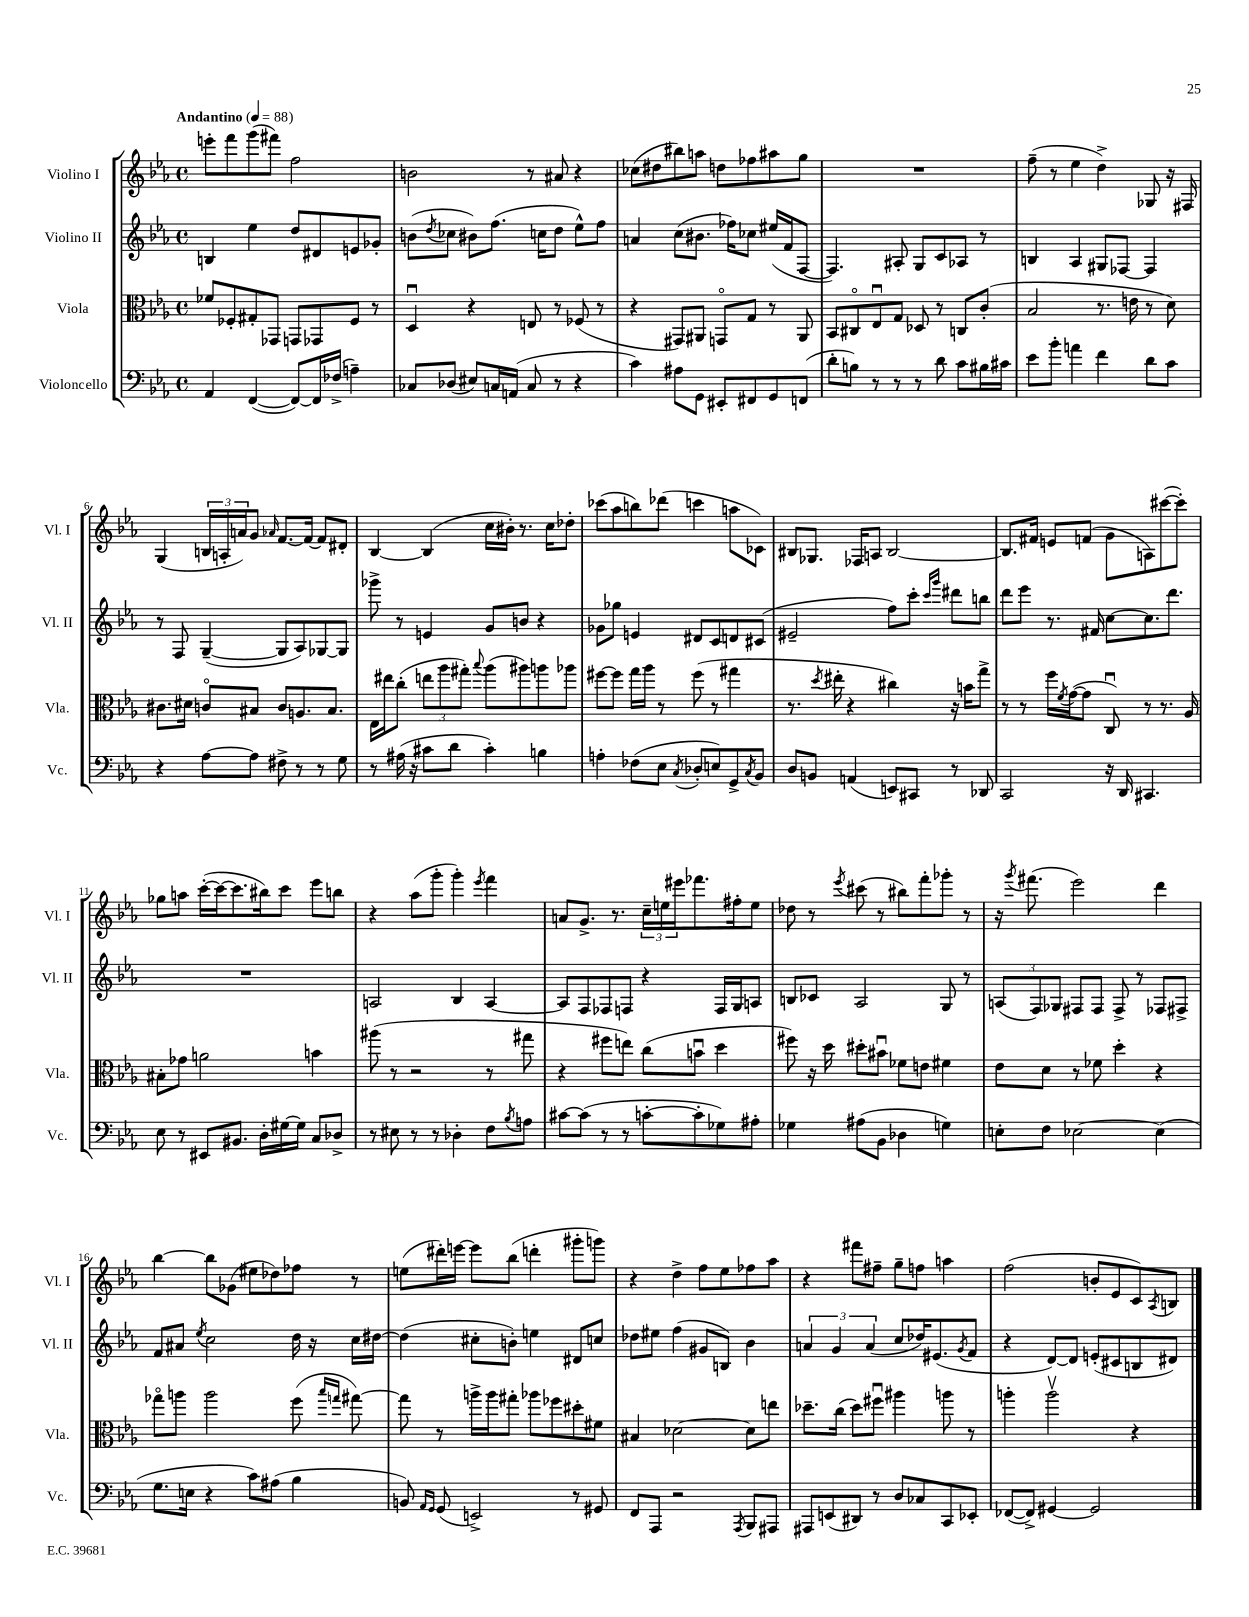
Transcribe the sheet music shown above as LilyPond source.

<<
\new StaffGroup <<
\new Staff = "s0" \with { instrumentName = "Violino I" shortInstrumentName = "Vl. I" } {
    \clef treble \key ees \major \defaultTimeSignature \time 4/4 \tempo "Andantino" 4 = 88
    e'''8-. f'''8 g'''8( fis'''8) f''2 |
    b'2 r8 ais'8 r4 |
    ces''8( dis''8 bis''8) a''8 d''8 fes''8 ais''8 g''8 |
    R1 |
    f''8--( r8 ees''4 d''4->) ges8 r16 fis16 |
    g4( \tuplet 3/2 { b16 a16-. a'16) } g'8 \grace { aes'16 } f'8.~ f'16~ f'8 dis'8-. |
    bes4~ bes4( c''16 bis'16-.) r8. c''16 des''8-. |
    ces'''8( aes''8 b''8) des'''8( c'''4 a''8 ces'8) |
    bis8 ges8. fes16 a8 bis2~ |
    bis8. fis'16 e'8 f'8( g'8 a8) cis'''8~( cis'''8-.) |
    ges''8 a''8 c'''16~-.( c'''16~ c'''8. bis''16) c'''8 ees'''8 b''8 |
    r4 aes''8( g'''8-. g'''4-.) \acciaccatura { ees'''8 } f'''4 |
    a'8 g'8.-> r8. \tuplet 3/2 { c''16-- e''16 eis'''16 } fes'''8. fis''16-. e''8 |
    des''8 r8 \acciaccatura { ees'''8 } cis'''8( r8 bis''8) f'''8-. ges'''8-. r8 |
    r16 \acciaccatura { g'''8 } fis'''8.( ees'''2) d'''4 |
    bes''4~ bes''8 ges'8( eis''8 des''8) fes''8 r8 |
    e''8( dis'''16-.) e'''16~ e'''8 bes''8( d'''4-. gis'''8-. g'''8) |
    r4 d''4-> f''8 ees''8 fes''8 aes''8 |
    r4 fis'''8 fis''8-- g''8-- f''8 a''4 |
    f''2( b'8-. ees'8 c'8) \acciaccatura { aes8 } b8 \bar "|." |
}
\new Staff = "s1" \with { instrumentName = "Violino II" shortInstrumentName = "Vl. II" } {
    \clef treble \key ees \major \defaultTimeSignature \time 4/4
    b4 ees''4 d''8 dis'8 e'8 ges'8-. |
    b'8( \acciaccatura { d''8 } ces''8 bis'8) f''8.( c''16 d''8 ees''8-^) f''8 |
    a'4 c''8( bis'8. fes''16) ces''8 eis''16( f'16 f8~ |
    f4.) ais8-. g8 c'8 aes8 r8 |
    b4 aes4 gis8 fes8~ fes4 |
    r8 f8 g4~--( g8 aes8) ges8~ ges8 |
    ges'''8-> r8 e'4 g'8 b'8 r4 |
    ges'8 ges''8 e'4 dis'8 c'8 d'8 cis'8( |
    eis'2-- f''8) c'''8-. \grace { c'''16 g'''16 } dis'''8 b''8 |
    d'''8 ees'''8 r8. fis'16 c''8~ c''8. d'''8. |
    R1 |
    a2 bes4 a4~ |
    a8 f8 fes8 f8 r4 f16 g16 a8 |
    b8 ces'8 aes2 g8 r8 |
    \tuplet 3/2 { a8( f8) ges8 } fis8 fis8 fis8-> r8 fes8 fis8-> |
    f'8 ais'8 \acciaccatura { ees''8 } c''2 d''16 r16 c''16 dis''16~ |
    dis''4( cis''8-. b'8-.) e''4 dis'8 c''8 |
    des''8 eis''8 f''4( gis'8 b8) bes'4 |
    \tuplet 3/2 { a'4 g'4 a'4( } c''8 des''16) eis'8.( \acciaccatura { g'8 } f'8 |
    r4 d'8~) d'8 e'8-.( cis'8 b8 dis'8) \bar "|." |
}
\new Staff = "s2" \with { instrumentName = "Viola" shortInstrumentName = "Vla." } {
    \clef alto \key ees \major \defaultTimeSignature \time 4/4
    fes'8 fes8-. gis8-. ges,8 g,8 ges,8 fes8 r8 |
    d4\downbow r4 e8 r8 fes8( r8 |
    r4 gis,8) ais,8 g,8\flageolet g8 r8 ais,8 |
    bes,8 cis8\flageolet ees8\downbow g8 des8 r8 c8 c'8-.( |
    bes2 r8. e'16 r8 d'8) |
    cis'8. dis'16 c'8\flageolet bis8 c'8 a8. bis8. |
    ees16 eis''16 c''8-.( \tuplet 3/2 { e''8 aes''8 gis''8-.) } \appoggiatura { bes''8 } aes''8( ais''8) a''8 aes''8 |
    fis''8~ fis''8 g''16 aes''16 r8 fis''8( r8 gis''4 |
    r8. \acciaccatura { d''8 } eis''16-. r4 cis''4) r16 b'16 g''8-> |
    r8 r8 f''16 \acciaccatura { f'8 } g'16~( g'8 c8\downbow) r8 r8. aes16 |
    bis8-. ges'8 a'2 b'4 |
    ais''8( r8 r2 r8 gis''8 |
    r4 fis''8 e''8) c''8( b'8\downbow d''4 |
    fis''8) r16 d''16 dis''8-. bis'8\downbow fes'8 e'8 fis'4 |
    ees'8 d'8 r8 fes'8 d''4-. r4 |
    ges''8\flageolet a''8 a''2 f''8( \grace { bes''16 g''16 } gis''8~) |
    gis''8 r8 a''16-> a''16 gis''8-. aes''8 fes''8 dis''8-. fis'8 |
    bis4 des'2~ des'8 e''8 |
    des''8.-- c''16( des''8) fis''8\downbow ais''4 a''8 r8 |
    a''4-. a''2\upbow r4 \bar "|." |
}
\new Staff = "s3" \with { instrumentName = "Violoncello" shortInstrumentName = "Vc." } {
    \clef bass \key ees \major \defaultTimeSignature \time 4/4
    aes,4 f,4~( f,8~) f,16 fes16->( a4--) |
    ces8 des8( eis8) c16 a,16( c8 r8 r4 |
    c'4) ais8 g,8 eis,8-. fis,8 g,8 f,8( |
    d'8-. b8) r8 r8 r8 d'8 c'8 bis16 cis'16 |
    ees'8 bes'8-. a'4 f'4 d'8 c'8 |
    r4 aes8~ aes8 fis8-> r8 r8 g8 |
    r8 ais16( r16 cis'8 d'8 cis'4-.) b4 |
    a4-. fes8( ees8 \acciaccatura { c8 } des8-. e8) g,8-> \acciaccatura { c8 } bes,8 |
    d8 b,8 a,4( e,8) cis,8 r8 des,8 |
    c,2 r16 d,16 cis,4. |
    ees8 r8 eis,8 bis,8. d16-. gis16~ gis16 c8 des8-> |
    r8 eis8 r8 r8 des4-. f8 \acciaccatura { bes8 } a8 |
    cis'8~ cis'8( r8 r8 c'8~-. c'8-. ges8) ais8-. |
    ges4 ais8( bes,8 des4 g4) |
    e8-. f8 ees2~ ees4( |
    g8. e16 r4 c'8) ais8( bes4 |
    b,8) \grace { aes,16 g,16 } g,8( e,2->) r8 gis,8 |
    f,8 aes,,8 r2 \acciaccatura { aes,,8 } bes,,8 ais,,8 |
    ais,,8 e,8( dis,8) r8 d8 ces8 c,8 ees,8-. |
    fes,8~( fes,8->) gis,4~ gis,2 \bar "|." |
}
>>
>>
